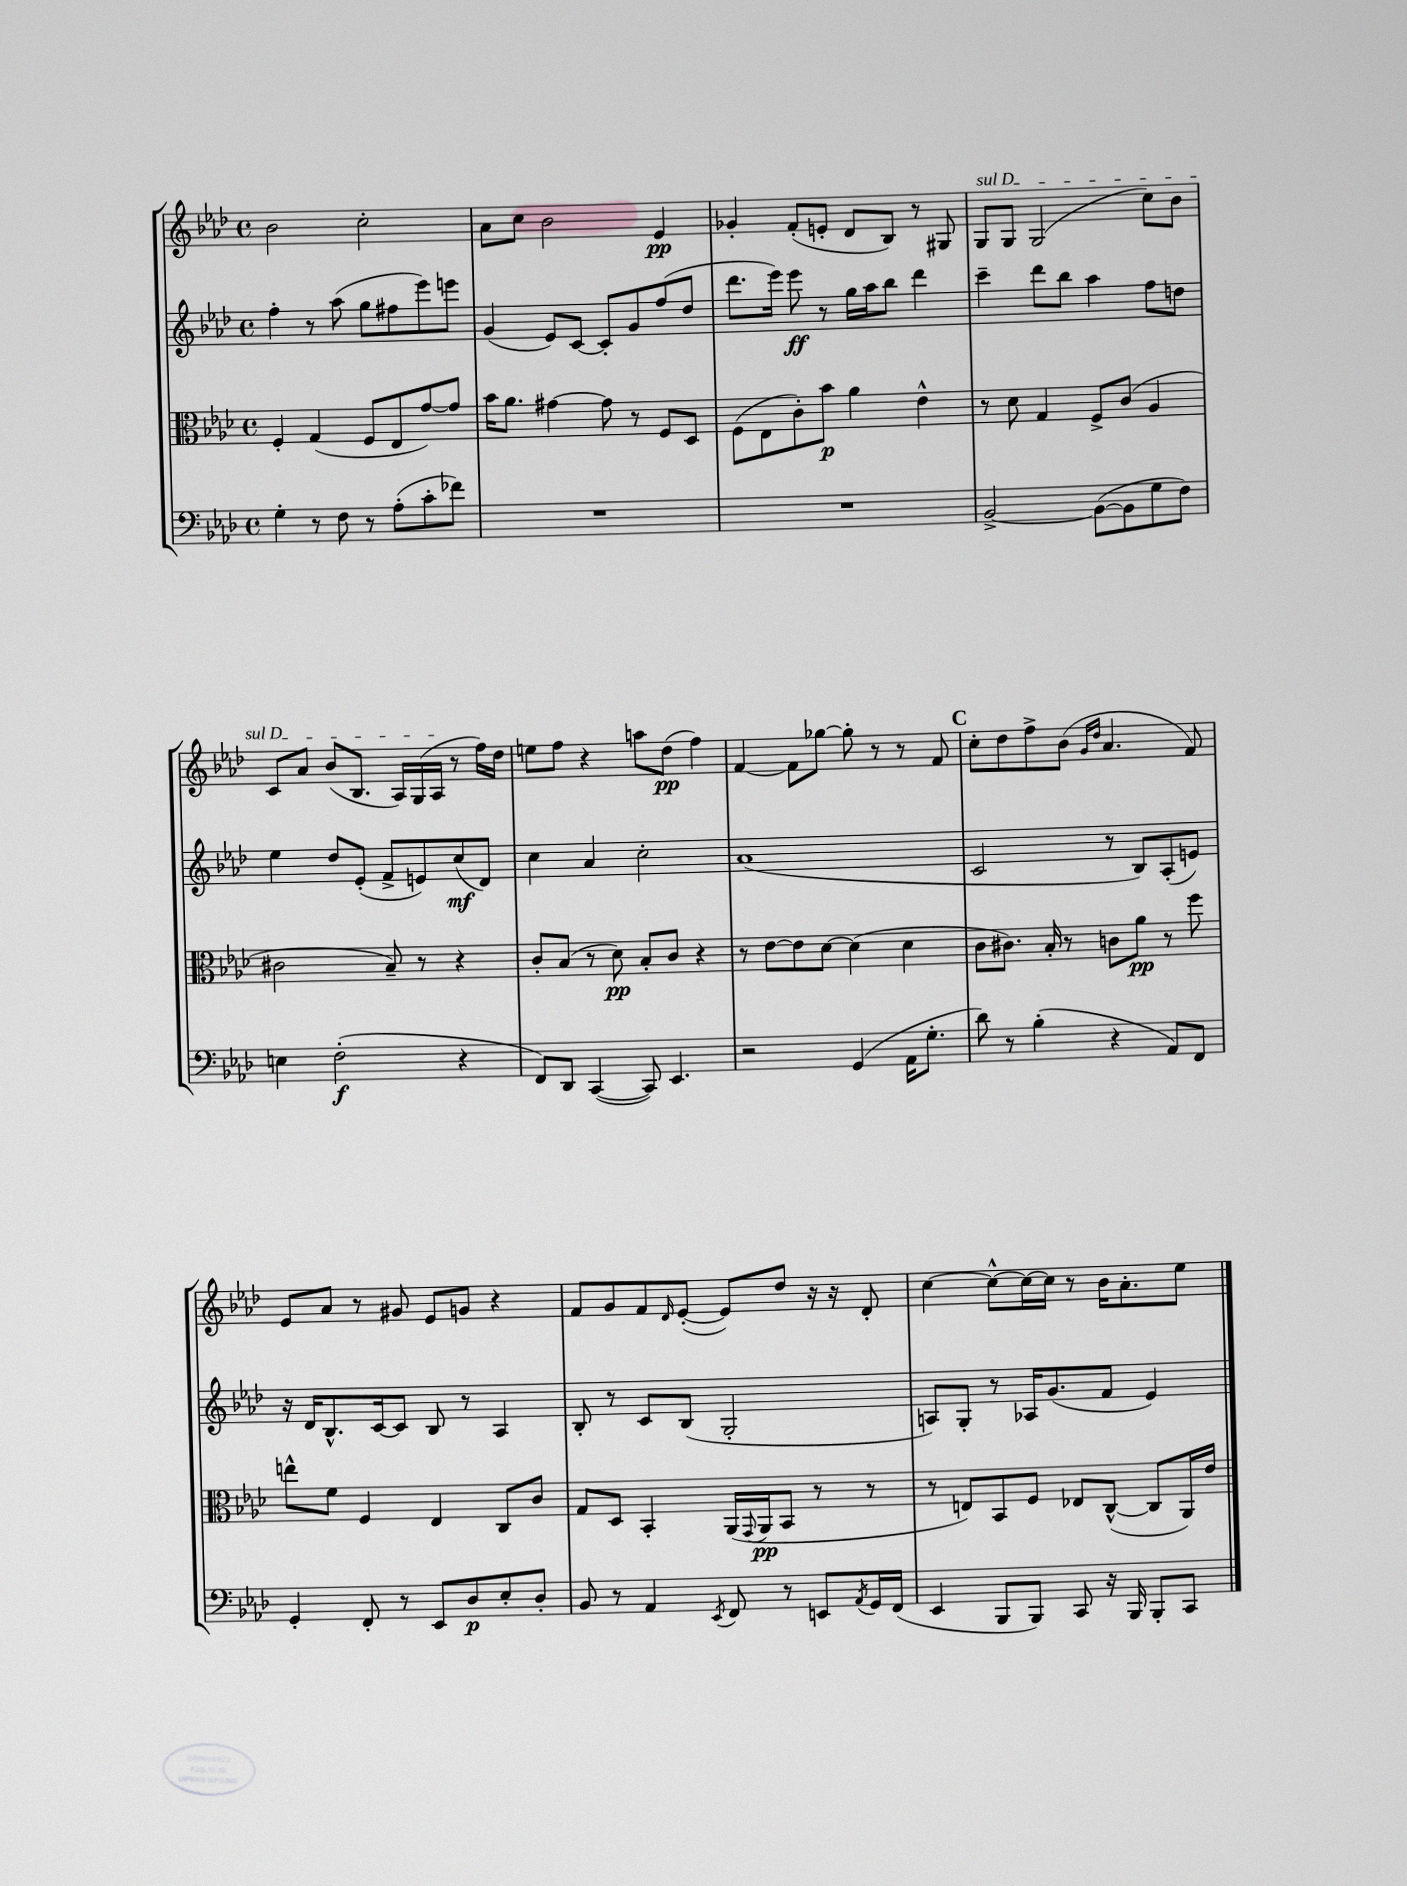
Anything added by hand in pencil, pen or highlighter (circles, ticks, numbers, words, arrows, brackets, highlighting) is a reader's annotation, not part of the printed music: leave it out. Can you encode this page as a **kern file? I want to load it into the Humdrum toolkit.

**kern	**dynam	**kern	**dynam	**kern	**dynam	**kern	**dynam
*part4	*part4	*part3	*part3	*part2	*part2	*part1	*part1
*staff4	*staff4	*staff3	*staff3	*staff2	*staff2	*staff1	*staff1
*clefF4	*	*clefC3	*	*clefG2	*	*clefG2	*
*k[b-e-a-d-]	*	*k[b-e-a-d-]	*	*k[b-e-a-d-]	*	*k[b-e-a-d-]	*
*M4/4	*	*M4/4	*	*M4/4	*	*M4/4	*
*met(c)	*	*met(c)	*	*met(c)	*	*met(c)	*
=14	=14	=14	=14	=14	=14	=14	=14
4G'\	.	4F'/	.	4ff'\	.	2b-\	.
8r	.	(4G/	.	8r	.	.	.
8F\	.	.	.	(8aa-\	.	.	.
8r	.	8F/L	.	8gg\L	.	2cc'\	.
(8A-'\L	.	8E-/	.	8ff#X\	.	.	.
8c'\	.	[8g/)	.	8eee-\)	.	.	.
8f-X\J)	.	8g/J]	.	8eeen\J	.	.	.
=15	=15	=15	=15	=15	=15	=15	=15
1r	.	16b-\KL	.	(4g/	.	8a-\L	.
.	.	8.a-\J	.	.	.	.	.
.	.	.	.	.	.	8cc\J	.
.	.	[4g#X\	.	8e-/L)	.	2b-\	.
.	.	.	.	[8c/J	.	.	.
.	.	8g#\]	.	8c'/L]	.	.	.
.	.	8r	.	8g/	.	.	.
.	.	8F/L	.	(8ff/	.	4e-/	pp
.	.	8D-/J	.	8dd-/J	.	.	.
=16	=16	=16	=16	=16	=16	=16	=16
1r	.	(8F\L	.	8.ddd-\L	.	4g-X'/	.
.	.	8E-\	.	.	.	.	.
.	.	.	.	16eee-\Jk)	.	.	.
.	.	8c'\)	.	8eee-\	ff	(8f'/L	.
.	.	8b-\J	p	8r	.	8en'/J	.
.	.	4a-\	.	16gg\LL	.	8d-/L	.
.	.	.	.	16aa-\J	.	.	.
.	.	.	.	8bb-\J	.	8B-/J)	.
.	.	4e-^^\	.	4ddd-\	.	8r	.
.	.	.	.	.	.	8G#X/	.
=17	=17	=17	=17	=17	=17	=17	=17
!	!	!	!	!	!	!LO:TX:a:i:t=sul D	!
[2BB-^/	.	8r	.	4ccc~\	.	8G/L	.
.	.	8d-\	.	.	.	8G/J	.
.	.	4G/	.	8ddd-\L	.	(2G/	.
.	.	.	.	8bb-\J	.	.	.
(8BB-\L_	.	8F^/L	.	4aa-\	.	.	.
8BB-\]	.	(8c/J	.	.	.	.	.
8G\	.	4A-/	.	8ff\L	.	8cc\L)	.
8F\J)	.	.	.	8ddn\J	.	8b-\J	.
!!LO:LB:g=z
=18	=18	=18	=18	=18	=18	=18	=18
4En\	.	2c#X\	.	4ee-\	.	8c/L	.
.	.	.	.	.	.	8a-/J	.
(2F'\	f	.	.	8dd-/L	.	(8b-/L	.
.	.	.	.	(8e-'/J	.	8.B-/J	.
.	.	8B-~/)	.	8f^/L	.	.	.
.	.	.	.	.	.	16A-/LL)	.
.	.	8r	.	8en/)	.	(16G/	.
.	.	.	.	.	.	16A-/JJ	.
4r	.	4r	.	(8cc/	mf	8r	.
.	.	.	.	8d-/J)	.	16ff\LL)	.
.	.	.	.	.	.	16dd-\JJ	.
=19	=19	=19	=19	=19	=19	=19	=19
8FF/L)	.	8c'/L	.	4cc\	.	8een\L	.
8DD-/J	.	(8B-/J	.	.	.	8ff\J	.
([4CC/	.	8r	.	4a-/	.	4r	.
.	.	8d-\)	pp	.	.	.	.
8CC/])	.	8B-'/L	.	2cc'\	.	8aan\L	.
4.EE-/	.	8c/J	.	.	.	(8dd-\J	pp
.	.	4r	.	.	.	4ff\)	.
=20	=20	=20	=20	=20	=20	=20	=20
2r	.	8r	.	(1a-	.	[4f/	.
.	.	[8e-\L	.	.	.	.	.
.	.	8e-\]	.	.	.	8f\L]	.
.	.	[8d-\J	.	.	.	[8gg-X\J	.
(4GG/	.	(4d-\]	.	.	.	8gg-'\]	.
.	.	.	.	.	.	8r	.
16AA-\KL	.	4d-\	.	.	.	8r	.
8.G'\J	.	.	.	.	.	.	.
.	.	.	.	.	.	8f/	.
!!LO:REH:place=s1:t=C
=21	=21	=21	=21	=21	=21	=21	=21
8d-\)	.	8c\L	.	2c/	.	8cc'\L	.
8r	.	8.c#X\J)	.	.	.	8dd-\	.
(4B-'\	.	.	.	.	.	8ff^\	.
.	.	16B-'/	.	.	.	.	.
.	.	8r	.	.	.	(8b-\J	.
.	.	.	.	.	.	16qqg/LL	.
.	.	.	.	.	.	16qqdd-/JJ	.
4r	.	8cn\L	.	8r	.	4.a-/	.
.	.	8a-\J	pp	8B-/L)	.	.	.
8AA-/L)	.	8r	.	(8A-'/	.	.	.
8FF/J	.	8ff\	.	8en/J)	.	8f/)	.
!!LO:LB:g=z
=22	=22	=22	=22	=22	=22	=22	=22
4GG'/	.	8een^^\L	.	16r	.	8e-/L	.
.	.	.	.	16d-/KL	.	.	.
.	.	8f\J	.	8.B-^^/	.	8a-/J	.
8FF'/	.	4F/	.	.	.	8r	.
.	.	.	.	[16c/k	.	.	.
8r	.	.	.	8c/J]	.	8g#X/	.
8EE-/L	.	4E-/	.	8B-/	.	8e-/L	.
8D-/	p	.	.	8r	.	8gn/J	.
8E-'/	.	8C/L	.	4A-/	.	4r	.
8D-'/J	.	8c/J	.	.	.	.	.
=23	=23	=23	=23	=23	=23	=23	=23
8BB-/	.	8G/L	.	8B-'/	.	8f/L	.
8r	.	8D-/J	.	8r	.	8g/	.
4AA-/	.	4BB-'/	.	8c/L	.	8f/	.
.	.	.	.	.	.	16qqd-/	.
.	.	.	.	(8B-/J	.	([8e-'/J	.
8qEE-/	.	.	.	.	.	.	.
8FF/	.	(16AA-/LL	.	2G'/	.	8e-/L])	.
.	.	8qqGG/	.	.	.	.	.
.	.	16AA-/J	pp	.	.	.	.
8r	.	8BB-/J	.	.	.	8dd-/J	.
8EEn/L	.	8r	.	.	.	16r	.
.	.	.	.	.	.	16r	.
8qAA-/	.	.	.	.	.	.	.
16GG/L	.	8r	.	.	.	8d-'/	.
(16FF/JJ	.	.	.	.	.	.	.
=24	=24	=24	=24	=24	=24	=24	=24
4EE-/	.	8r	.	8An/L)	.	[4cc\	.
.	.	8En/L)	.	8G'/J	.	.	.
8BBB-/L	.	8BB-/	.	8r	.	8cc^^\L_	.
8BBB-/J)	.	8F/J	.	16A-X/KL	.	16cc\L_	.
.	.	.	.	(8.g/	.	16cc\JJ]	.
8CC/	.	8E-X/L	.	.	.	8r	.
16r	.	([8C^^/J	.	8f/J	.	16b-\KL	.
16BBB-/	.	.	.	.	.	8.a-'\	.
8BBB-'/L	.	8C/L]	.	4e-/)	.	.	.
8CC/J	.	16AA-/L)	.	.	.	8ee-\J	.
.	.	16e-/JJ	.	.	.	.	.
==	==	==	==	==	==	==	==
*-	*-	*-	*-	*-	*-	*-	*-
